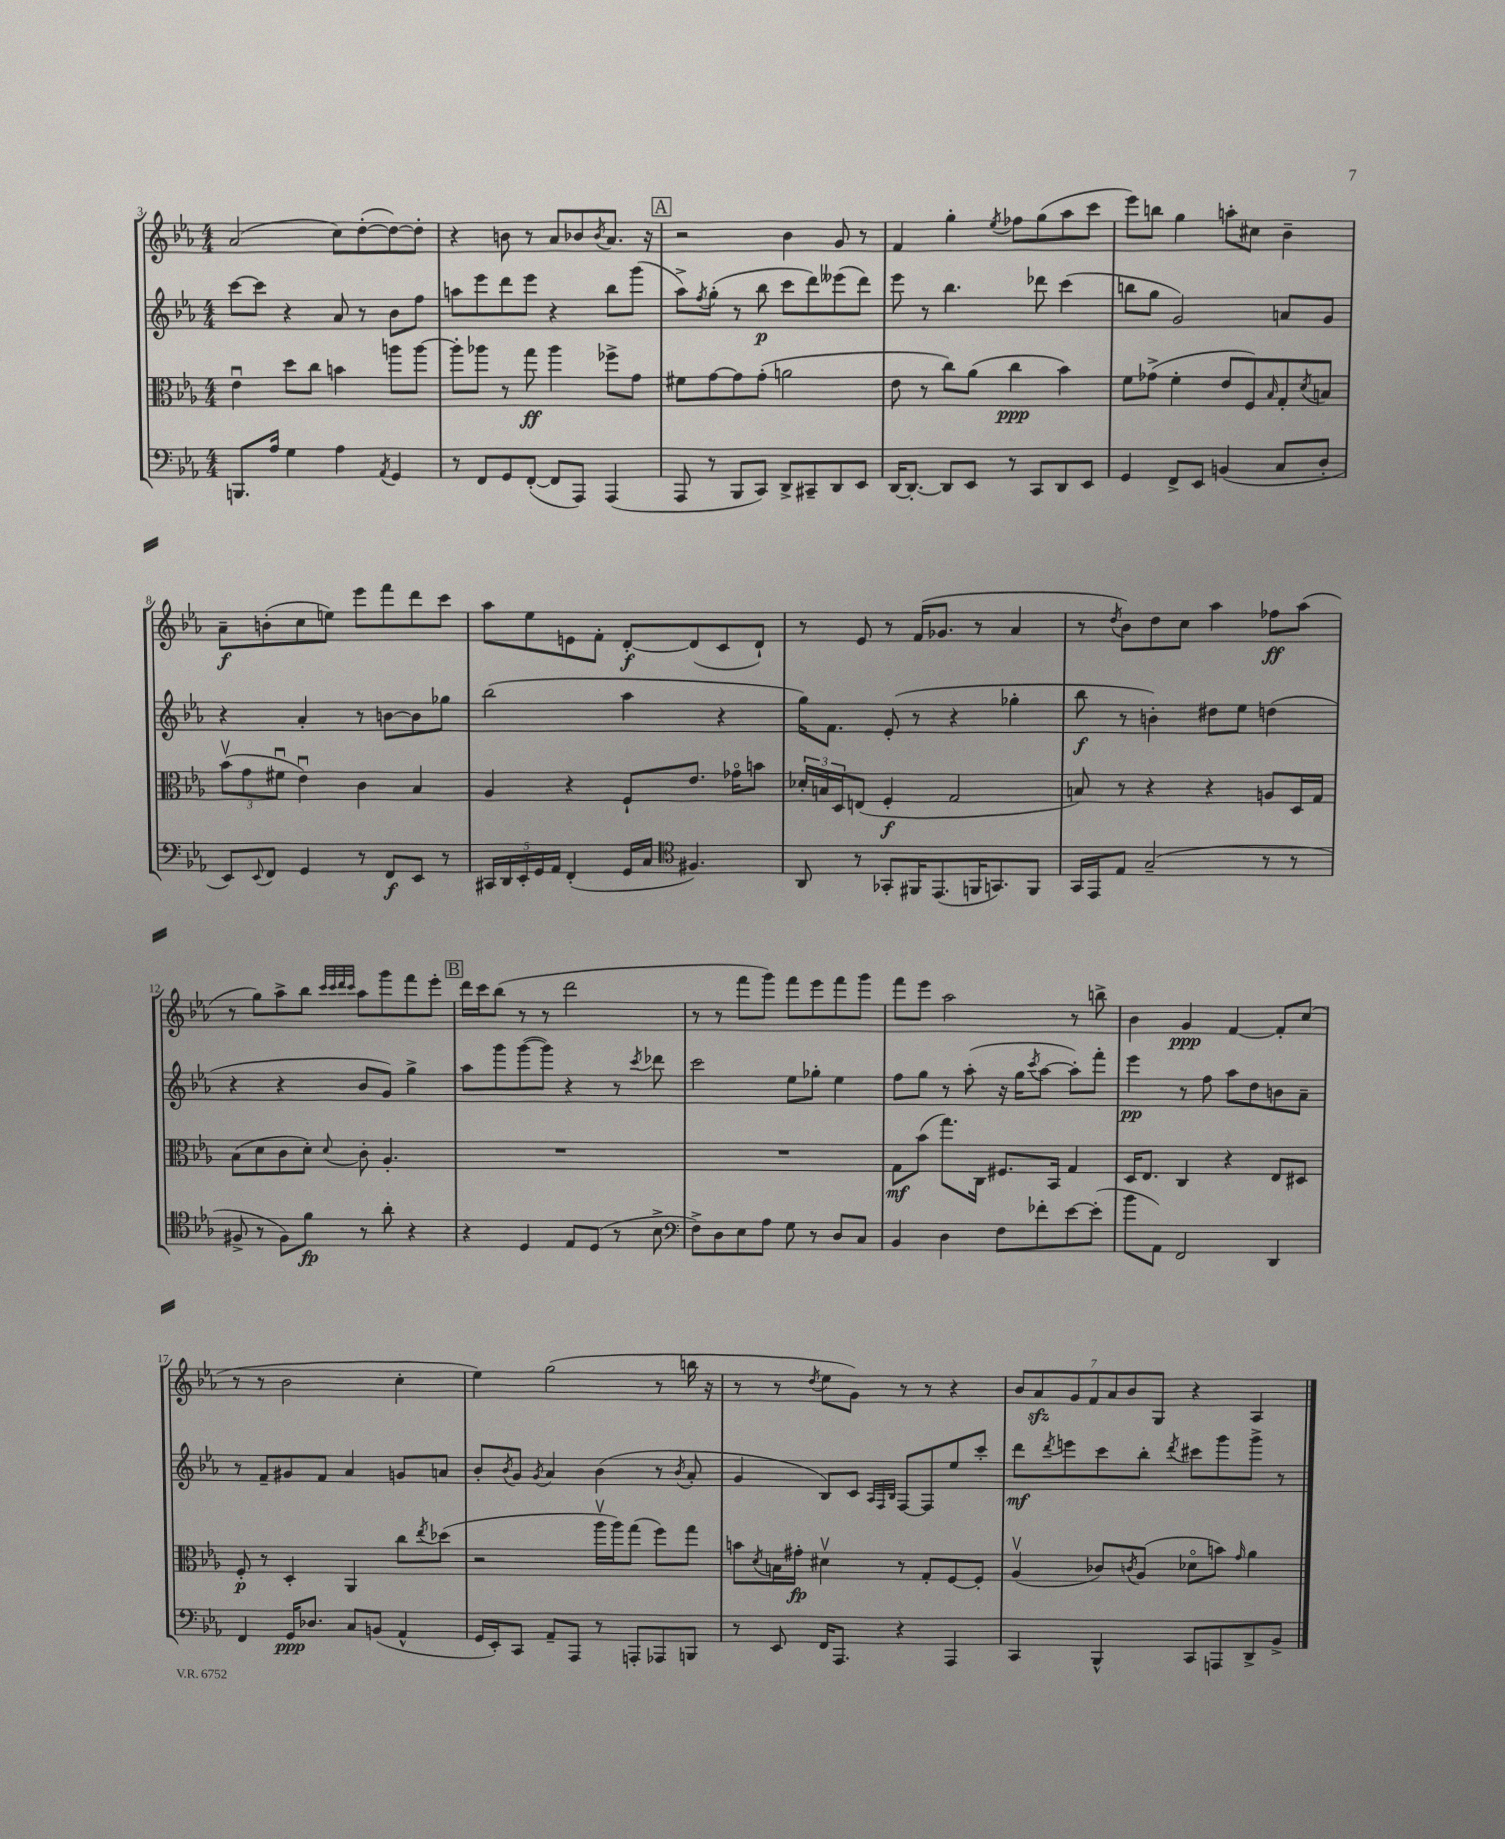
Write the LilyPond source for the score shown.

<<
\new StaffGroup <<
\new Staff = "s0" {
    \clef treble \key ees \major \numericTimeSignature \time 4/4
    aes'2( c''8) d''8~-.( d''8~) d''8-. |
    r4 b'8 r8 aes'8 bes'8 \acciaccatura { bes'8 } aes'8. r16 |
    \mark \markup { \box "A" } r2 bes'4 g'8 r8 |
    f'4 g''4-. \acciaccatura { ees''8 } fes''8 g''8( aes''8 c'''8 |
    ees'''8) b''8 g''4 a''8-. cis''8 bes'4-- |
    aes'8--\f b'8-.( c''8 e''8) ees'''8 f'''8 d'''8 c'''8 |
    aes''8 ees''8 e'8 f'8-. d'8~-.\f d'8( c'8 d'8-!) |
    r8 ees'8 r8 f'16( ges'8. r8 aes'4 |
    r8 \acciaccatura { d''8 } bes'8) d''8 c''8 aes''4 fes''8\ff aes''8( |
    r8 g''8) aes''8-> bes''8 \grace { c'''32 c'''32 d'''32 c'''32 } aes''8 g'''8 f'''8 ees'''8-. |
    \mark \markup { \box "B" } d'''16 c'''16 bes''8( r8 r8 d'''2 |
    r8 r8 f'''8 g'''8) f'''8 ees'''8 f'''8 g'''8 |
    f'''8 ees'''8 aes''2 r8 b''8-> |
    bes'4 g'4\ppp f'4~ f'8-. c''8( |
    r8 r8 bes'2 c''4-. |
    ees''4) g''2( r8 b''16 r16 |
    r8 r8 \acciaccatura { d''8 } ees''8 g'8) r8 r8 r4 |
    \tuplet 7/4 { bes'8 aes'8\sfz g'8 f'8 aes'8 bes'8 g8 } r4 aes4 \bar "|." |
}
\new Staff = "s1" {
    \clef treble \key ees \major \numericTimeSignature \time 4/4
    c'''8~ c'''8 r4 aes'8 r8 bes'8 f''8 |
    a''8 ees'''8 d'''8 ees'''8 r4 bes''8 g'''8( |
    \mark \markup { \box "A" } aes''8->) \acciaccatura { f''8 } g''8-.( r8 bes''8\p c'''8 d'''8) eeses'''8( d'''8) |
    ees'''8 r8 bes''4. des'''8 c'''4( |
    b''8 g''8 g'2) a'8 g'8 |
    r4 aes'4-. r8 b'8~ b'8 ges''8 |
    bes''2( aes''4 r4 |
    g''16) f'8. ees'8-.( r8 r4 ges''4-. |
    bes''8\f r8 b'4-.) dis''8 ees''8 d''4( |
    r4 r4 bes'8 g'8) g''4-> |
    \mark \markup { \box "B" } aes''8 g'''8 g'''8~( g'''8) r4 r8 \acciaccatura { c'''8 } des'''8 |
    c'''2 ees''8 ges''8-. ees''4 |
    f''8 g''8 r8 aes''8-.( r16 g''16 \acciaccatura { c'''8 } aes''8~ aes''8-.) f'''8-. |
    ees'''4\pp r8 f''8 aes''8 d''8 b'8 aes'8-- |
    r8 f'8-- gis'8 f'8 aes'4 g'8 a'8 |
    bes'8-. \acciaccatura { bes'8 } g'8 \acciaccatura { g'8 } aes'4 bes'4( r8 \acciaccatura { bes'8 } aes'8-. |
    g'4 bes8) c'8 \grace { aes32 f32 bes32 } f8~ f8 ees''8 c'''8-. |
    d'''8\mf \acciaccatura { d'''8 } e'''8 c'''8 bes''8-. \acciaccatura { d'''8 } cis'''8 g'''8 g'''8-> r8 \bar "|." |
}
\new Staff = "s2" {
    \clef alto \key ees \major \numericTimeSignature \time 4/4
    ees'4\downbow d''8 c''8 b'4 a''8 a''8~ |
    a''8-. aes''8 r8 g''8\ff aes''4 fes''8-> g'8 |
    \mark \markup { \box "A" } fis'8 g'8~ g'8 g'8-.( a'2 |
    ees'8 r8 c''8) aes'8( c''4\ppp bes'4) |
    f'8 ges'8->( f'4-. ees'8 f8) \grace { bes16 } g8-. \acciaccatura { d'8 } b8 |
    \tuplet 3/2 { bes'8\upbow( g'8 fis'8\downbow } ees'4\downbow) c'4 bes4 |
    aes4 r4 f8-! ees'8. ges'16\flageolet b'8 |
    \tuplet 3/2 { des'16-. b16 d16 } e8( f4-.\f g2 |
    b8) r8 r4 r4 a8 d16 g16 |
    bes8( d'8 c'8 d'8-.) \appoggiatura { d'8 } c'8-. aes4.-. |
    \mark \markup { \box "B" } R1 |
    R1 |
    g8\mf bes'8( g''8.) c16 fis8. bes,16 g4 |
    d16 ees8. c4 r4 ees8 dis8 |
    f8-.\p r8 d4-. aes,4 c''8 \acciaccatura { ees''8 } des''8( |
    r2 aes''16\upbow aes''16) g''8( f''8) g''8 |
    b'8 \acciaccatura { d'8 } b16 gis'16-.\fp dis'4\upbow r8 g8-. f8~ f8-. |
    aes4\upbow( ces'8) \acciaccatura { c'8 } aes8( des'8\flageolet b'8) \grace { g'16 } aes'4 \bar "|." |
}
\new Staff = "s3" {
    \clef bass \key ees \major \numericTimeSignature \time 4/4
    b,,8. aes16 g4 aes4 \acciaccatura { aes,8 } g,4 |
    r8 f,8 g,8 f,8~-.( f,8 aes,,8) aes,,4( |
    \mark \markup { \box "A" } aes,,8 r8 bes,,8 c,8) d,8-> cis,8-- d,8 ees,8 |
    d,16~ d,8.~-. d,8 ees,8 r8 c,8 d,8 ees,8 |
    g,4 f,8-> ees,8 b,4( c8 d8-. |
    ees,8) \appoggiatura { ees,8 } f,8 g,4 r8 f,8\f ees,8 r8 |
    \tuplet 5/4 { cis,16 d,16 ees,16-. g,16 aes,16 } f,4-.( g,16 c16 \clef tenor fis4.) |
    aes,8 r8 ges,8-. fis,16 ees,8.( f,16 g,8.) f,8 |
    g,16 ees,16 ees8 g2--( r8 r8 |
    fis8-> r8 fis8) f'8\fp r8 aes'8-. r4 |
    \mark \markup { \box "B" } r4 d4 ees8 d8( r8 bes8-> |
    \clef bass f8->) d8 ees8 aes8 g8 r8 d8 c8 |
    bes,4 d4 f8 fes'8-. ees'8~ ees'8-.( |
    bes'8 aes,8) f,2 d,4 |
    f,4 g,16\ppp des8. c8 b,8( aes,4-^ |
    g,16 ees,16-.) c,8 aes,8-- aes,,8 r8 a,,8-. aes,,8 b,,8 |
    r8 ees,8 f,16 aes,,8. r4 aes,,4 |
    c,4 bes,,4-^ c,8 a,,8 d,8-> bes,8-> \bar "|." |
}
>>
>>
\layout { \context { \Score currentBarNumber = #3 } }
